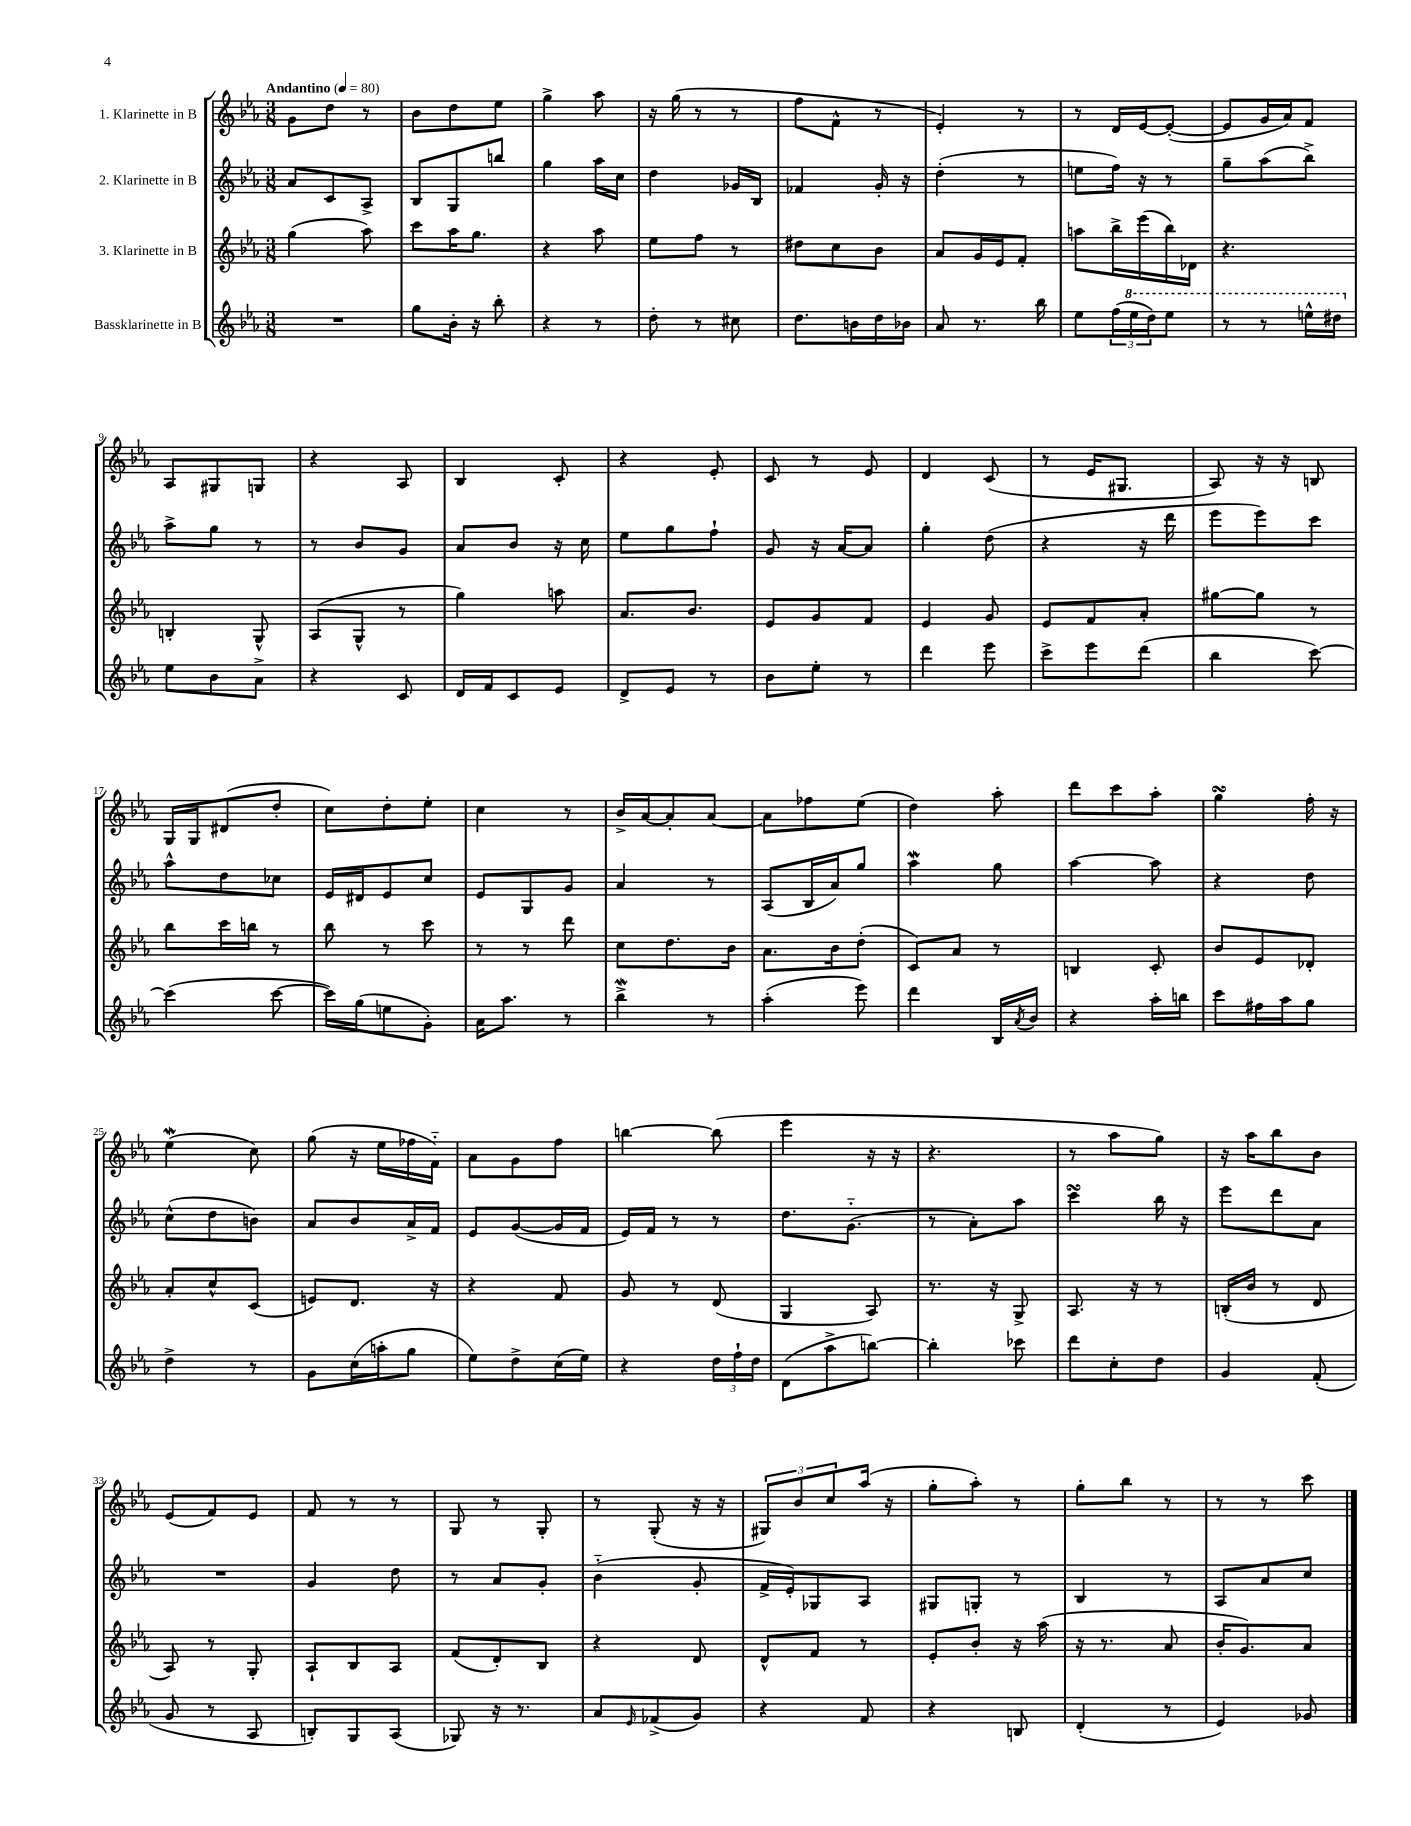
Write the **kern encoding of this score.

**kern	**kern	**kern	**kern
*part4	*part3	*part2	*part1
*staff4	*staff3	*staff2	*staff1
*I"Bassklarinette in B	*I"3. Klarinette in B	*I"2. Klarinette in B	*I"1. Klarinette in B
*clefG2	*clefG2	*clefG2	*clefG2
*k[b-e-a-]	*k[b-e-a-]	*k[b-e-a-]	*k[b-e-a-]
*M3/8	*M3/8	*M3/8	*M3/8
*MM80	*MM80	*MM80	*MM80
=1	=1	=1	=1
!	!	!	!LO:TX:a:B:t=Andantino
4.r	(4gg\	8a-/L	8g\L
.	.	8c/	8dd\J
.	8aa-\)	8A-^/J	8r
=2	=2	=2	=2
8gg\L	8ccc\L	8B-/L	8b-\L
16b-'\Jk	16aa-\K	8G/	8dd\
16r	8.gg\J	.	.
8bb-'\	.	8bbn/J	8ee-\J
=3	=3	=3	=3
4r	4r	4gg\	4gg^\
8r	8aa-\	16aa-\LL	8aa-\
.	.	16cc\JJ	.
=4	=4	=4	=4
8dd'\	8ee-\L	4dd\	16r
.	.	.	(16gg\
8r	8ff\J	.	8r
8cc#X\	8r	16g-X/LL	8r
.	.	16B-/JJ	.
=5	=5	=5	=5
8.dd\L	8dd#X\L	4f-X/	8ff\L
.	8cc\	.	8f^^\J
16bn\L	.	.	.
16dd\	8b-\J	16g'/	8r
16b-X\JJ	.	16r	.
=6	=6	=6	=6
8a-/	8a-/L	(4dd'\	4e-'/)
8.r	16g/L	.	.
.	16e-/J	.	.
.	8f'/J	8r	8r
16bb-\	.	.	.
=7	=7	=7	=7
8ee-\L	8aan\L	8een\L	8r
(24ff\L	16bb-^\L	16ff\Jk)	16d/LL
*8va	*	*	*
24eee-\	.	.	.
.	(16eee-\	16r	[16e-/J
24ddd\J)	.	.	.
8eee-\J	16bb-\)	8r	(8e-'/J_
.	16d-X\JJ	.	.
=8	=8	=8	=8
8r	4.r	8gg~\L	8e-/L]
8r	.	(8aa-\	16g/L
.	.	.	16a-/J)
16eeen^^\LL	.	8bb-^\J)	8f/J
16ddd#X\JJ	.	.	.
!!LO:LB:g=z
=9	=9	=9	=9
*X8va	*	*	*
8ee-\L	4Bn'/	8aa-^\L	8A-/L
8b-\	.	8gg\J	8G#X/
8a-^\J	8G^^/	8r	8Gn/J
=10	=10	=10	=10
4r	(8A-/L	8r	4r
.	8G^^/J	8b-/L	.
8c/	8r	8g/J	8A-/
=11	=11	=11	=11
16d/LL	4gg\)	8a-/L	4B-/
16f/J	.	.	.
8c/	.	8b-/J	.
8e-/J	8aan\	16r	8c'/
.	.	16cc\	.
=12	=12	=12	=12
8d^/L	8.a-/L	8ee-\L	4r
8e-/J	.	8gg\	.
.	8.b-/J	.	.
8r	.	8ff`\J	8e-'/
=13	=13	=13	=13
8b-\L	8e-/L	8g/	8c/
8ee-'\J	8g/	16r	8r
.	.	[16a-/KL	.
8r	8f/J	8a-/J]	8e-/
=14	=14	=14	=14
4ddd\	4e-/	4gg'\	4d/
8eee-\	8g/	(8dd\	(8c/
=15	=15	=15	=15
8ccc^\L	8e-/L	4r	8r
8eee-\	8f/	.	16e-/KL
.	.	.	8.G#X/J
(8ddd\J	8a-'/J	16r	.
.	.	16ddd\	.
=16	=16	=16	=16
4bb-\	[8gg#X\L	8eee-\L	8A-/)
.	8gg#\J]	8eee-\)	16r
.	.	.	16r
[8ccc\)	8r	8ccc\J	8Bn/
!!LO:LB:g=z
=17	=17	=17	=17
(4ccc\]	8bb-\L	8aa-^^\L	16G/LL
.	.	.	16G/J
.	16ccc\L	8dd\	(8d#X/
.	16bbn\JJ	.	.
[8ccc\	8r	8cc-X\J	8dd'/J
=18	=18	=18	=18
16ccc\LL])	8bb-\	16e-/LL	8cc\L)
(16gg\J	.	16d#X/J	.
8een\	8r	8e-/	8dd'\
8g'\J)	8ccc\	8cc/J	8ee-'\J
=19	=19	=19	=19
16a-\KL	8r	8e-/L	4cc\
8.aa-\J	.	.	.
.	8r	8G/	.
8r	8ddd\	8g/J	8r
=20	=20	=20	=20
4bb-W^\	8cc\L	4a-/	16b-^/LL
.	.	.	[16a-/J
.	8.dd\	.	8a-'/]
8r	.	8r	[8a-/J
.	16b-\Jk	.	.
=21	=21	=21	=21
(4aa-'\	8.a-\L	(8A-/L	8a-\L]
.	.	16B-/L	8ff-X\
.	16b-\k	16a-/J)	.
8eee-\)	(8dd'\J	8gg/J	(8ee-\J
=22	=22	=22	=22
4ddd\	8c/L)	4aa-w\	4dd\)
.	8a-/J	.	.
16B-/LL	8r	8gg\	8aa-'\
8qa-/	.	.	.
16b-/JJ	.	.	.
=23	=23	=23	=23
4r	4Bn/	[4aa-\	8ddd\L
.	.	.	8ccc\
16aa-'\LL	8c'/	8aa-\]	8aa-'\J
16bbn\JJ	.	.	.
=24	=24	=24	=24
8ccc\L	8b-/L	4r	4ggsSsS\
16ff#X\L	8e-/	.	.
16aa-\J	.	.	.
8gg\J	8d-X'/J	8dd\	16ff'\
.	.	.	16r
!!LO:LB:g=z
=25	=25	=25	=25
4dd^\	8a-'/L	(8cc^^\L	(4ee-w\
.	8cc^^/	8dd\	.
8r	(8c/J	8bn\J)	8cc\)
=26	=26	=26	=26
8g\L	8en/L)	8a-/L	(8gg\
(16cc\L	8.d/J	8b-/	16r
16aan'\J	.	.	16ee-\LL
8gg\J	.	16a-^/L	16ff-X\
.	16r	16f/JJ	16f\JJ)
=27	=27	=27	=27
8ee-\L)	4r	8e-/L	8a-\L
8dd^\	.	([8g/	8g\
(16cc\L	8f/	16g/L]	8ff\J
16ee-\JJ)	.	16f/JJ	.
=28	=28	=28	=28
4r	8g/	16e-/LL)	[4bbn\
.	.	16f/JJ	.
.	8r	8r	.
24dd\LL	(8d/	8r	(8bb\]
24ff`\	.	.	.
24dd\JJ	.	.	.
=29	=29	=29	=29
(8d\L	4G/	8.dd\L	4eee-\
8aa-^\	.	.	.
.	.	(8.g\J	.
[8bbn\J)	8A-/)	.	16r
.	.	.	16r
=30	=30	=30	=30
4bb'\]	8.r	8r	4.r
.	.	8a-'\L)	.
.	16r	.	.
8ccc-X\	8G^/	8aa-\J	.
=31	=31	=31	=31
8ddd\L	8.A-/	4cccsSSS\	8r
8cc'\	.	.	8aa-\L
.	16r	.	.
8dd\J	8r	16bb-\	8gg\J)
.	.	16r	.
=32	=32	=32	=32
4g/	(16Bn'/LL	8eee-\L	16r
.	16b-/JJ	.	16aa-\KL
.	8r	8ddd\	8bb-\
(8f'/	8d/	8a-\J	8b-\J
!!LO:LB:g=z
=33	=33	=33	=33
8g/	8A-/)	4.r	(8e-/L
8r	8r	.	8f/)
8A-/	8G'/	.	8e-/J
=34	=34	=34	=34
8Bn'/L)	8A-`/L	4g/	8f/
8G/	8B-/	.	8r
(8A-/J	8A-/J	8dd\	8r
=35	=35	=35	=35
8G-X/)	(8f/L	8r	8G/
16r	8d'/)	8a-/L	8r
8.r	.	.	.
.	8B-/J	8g'/J	8G'/
=36	=36	=36	=36
8a-/L	4r	(4b-\	8r
16qqe-/	.	.	.
(8f-X^/	.	.	(8G'/
8g/J)	8d/	8g'/	16r
.	.	.	16r
=37	=37	=37	=37
4r	8d^^/L	16f^/LL	12G#X/L)
.	.	16e-'/J)	.
.	.	.	12b-/
.	8f/J	8G-X/	.
.	.	.	12cc/
8f/	8r	8A-/J	(16aa-/Jk
.	.	.	16r
=38	=38	=38	=38
4r	8e-'/L	8G#X/L	8gg'\L
.	8b-'/J	8Gn'/J	8aa-'\J)
8Bn/	16r	8r	8r
.	(16aa-\	.	.
=39	=39	=39	=39
(4d'/	16r	4B-/	8gg'\L
.	8.r	.	.
.	.	.	8bb-\J
8r	8a-/	8r	8r
=40	=40	=40	=40
4e-/)	16b-'/KL	8A-/L	8r
.	8.g/)	.	.
.	.	8a-/	8r
8g-X/	8a-/J	8cc/J	8ccc\
==	==	==	==
*-	*-	*-	*-
